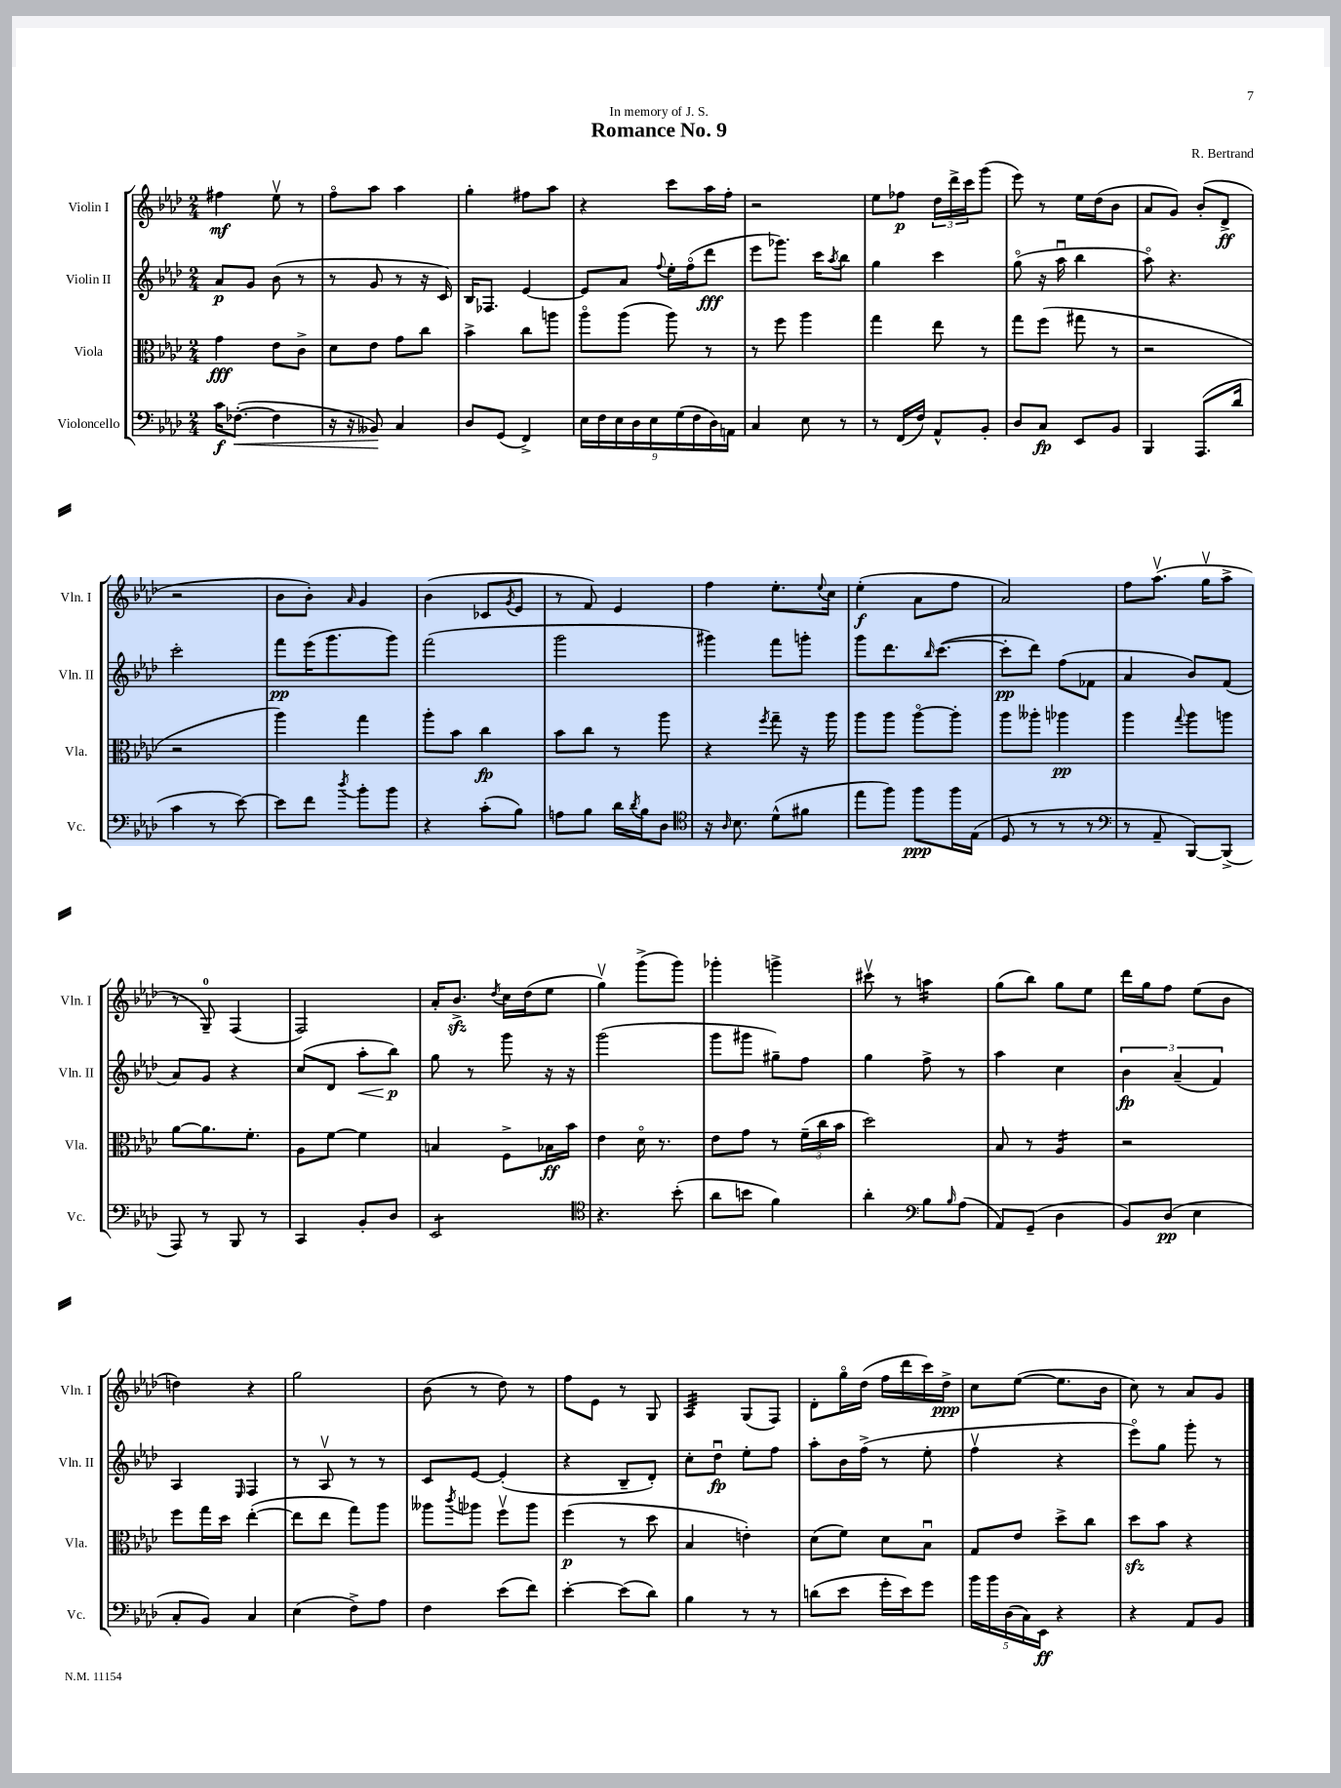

**kern	**kern	**kern	**kern
*staff4	*staff3	*staff2	*staff1
*clefF4	*clefC3	*clefG2	*clefG2
*k[b-e-a-d-]	*k[b-e-a-d-]	*k[b-e-a-d-]	*k[b-e-a-d-]
*M2/4	*M2/4	*M2/4	*M2/4
16c	4g	8a-	4ff#
([8.F-'	.	.	.
.	.	8g	.
4F-]	8e-	(8b-	8ee-v
.	8c^	8r	8r
=	=	=	=
16r	8d-	8r	8ffo
16r	.	.	.
8BB--)	8e-	8g	8aa-
4C	8g	8r	4aa-
.	8cc	16r	.
.	.	16c)	.
=	=	=	=
8D-	4b-^	16B-	4gg'
.	.	8.F-	.
(8GG	.	.	.
4FF^)	8cc	[4e-	8ff#
.	8aa	.	8aa-
=	=	=	=
18E-	8aa-o	8e-]	4r
18F	.	.	.
18E-	.	.	.
.	(8aa-	8a-	.
18D-	.	.	.
18E-	.	.	.
.	.	8qqff	.
.	8aa-)	16ee-'	8ccc
(18G	.	.	.
.	.	(16ffo	.
18F	.	.	.
.	8r	8ddd-	16aa-
18D-)	.	.	.
.	.	.	16ff'
18AA	.	.	.
=	=	=	=
4C	8r	8eee-	2r
.	8ff	8.ggg-)	.
8E-	4aa-	.	.
.	.	16ccc	.
.	.	8qaa-	.
8r	.	8bb-	.
=	=	=	=
8r	4gg	4gg	8ee-
(16FF	.	.	8ff-
16F)	.	.	.
8AA-^^	8ee-	4ccc	24dd-
.	.	.	24ddd-^
.	.	.	24ccc
8BB-'	8r	.	(8ggg
=	=	=	=
8D-	8gg	(8ggo	8eee-)
8C	(8ff	16r	8r
.	.	16aa-u	.
8EE-	8gg#	4bb-	16ee-
.	.	.	(16dd-
8BB-	8r	.	8b-
=	=	=	=
4BBB-	2r	8aa-o)	8a-
.	.	4.r	8g)
(8.AAA-	.	.	(8b-'
.	.	.	8d-^
16d-	.	.	.
=	=	=	=
4c	2r	2ccc'	2r
8r	.	.	.
[8e-)	.	.	.
=	=	=	=
8e-]	4aa-)	8fff	8b-
8f	.	(16eee-	8b-')
.	.	8.ggg	.
8qdd-	.	.	16qqa-
8b-'	4gg	.	4g
8b-	.	8ggg)	.
=	=	=	=
4r	8aa-'	(2fff	(4b-
.	8b-	.	.
(8c'	4cc	.	8c-
.	.	.	8qg
8B-)	.	.	8e-
=	=	=	=
8A	8b-	2ggg	8r
8B-	8cc	.	8f)
16d-	8r	.	4e-
8qd-	.	.	.
16B-	.	.	.
8D-	8aa-	.	.
=	=	=	=
*clefC4	*	*	*
16r	4r	4ggg#)	4ff
16qqA-	.	.	.
8.B-	.	.	.
.	8qff	.	.
(8d-^^	8gg~	8fff	8.ee-'
8f#	16r	8ggg'	.
.	.	.	8qqee-
.	16aa-	.	16cc
=	=	=	=
8ee-	8aa-	8ggg	(4ee-'
8ff)	8aa-	8.ddd-	.
8ff	[8aa-o	.	8a-
.	.	16qqbb-	.
.	.	([8.ccc	.
16ff	8aa-']	.	8ff
(16E-	.	.	.
=	=	=	=
8D-	8aa-	8ccc']	2a-)
8r	8aa--'	8ddd-)	.
8r	4aa-	(8ff	.
8r	.	8f-	.
=	=	=	=
*clefF4	*	*	*
8r	4aa-	4a-	8ff
8AA-~	.	.	(8.aa-v
.	8qqgg	.	.
[8BBB-)	8aa-	8b-)	.
.	.	.	16ggv
(8BBB-^]	8aa	(8f	8aa-^
=	=	=	=
8AAA-)	[8a-	8a-)	8r
8r	8.a-]	8g	8G~)
8BBB-	.	4r	(4F
.	8.f'	.	.
8r	.	.	.
=	=	=	=
4CC	8A-	(8cc	2F)
.	[8f	8d-	.
8BB-'	4f]	8aa-'	.
8D-	.	8bb-)	.
=	=	=	=
2EE-	4B	8gg	16a-'
.	.	.	8.b-^
.	.	8r	.
.	.	.	8qdd-
.	8F^	8ggg	16cc
.	.	.	(16dd-
.	16B-	16r	8ee-
.	16b-	16r	.
=	=	=	=
*clefC4	*	*	*
4.r	4e-	(2ggg	4ggv)
.	16d-o	.	(8ggg^
.	8.r	.	.
(8b-'	.	.	8ggg)
=	=	=	=
8a-	8e-	8ggg	4ggg-'
8b	8g	8ggg#	.
4f)	8r	8gg#~)	4ggg^
.	(24f~	8ff	.
.	24cc	.	.
.	24b-	.	.
=	=	=	=
4a-'	2dd-)	4gg	8ccc#v
.	.	.	8r
*clefF4	*	*	*
8B-	.	8ff^	4aa
16qqB-	.	.	.
(8A-	.	8r	.
=	=	=	=
8AA-)	8B-	4aa-	(8gg
(8GG~	8r	.	8bb-)
4D-	4A-	4cc	8gg
.	.	.	8ee-
=	=	=	=
8BB-)	2r	6b-	16ddd-
.	.	.	16gg
(8D-	.	.	8ff
.	.	(6a-~	.
4E-	.	.	(8ee-
.	.	6f)	.
.	.	.	8b-
=	=	=	=
8C'	8ff	4A-	4dd)
8BB-)	16gg	.	.
.	16dd-	.	.
.	.	16qqE-	.
4C	([4ee-'	4F	4r
=	=	=	=
(4E-	8ee-]	8r	2gg
.	8ee-	8A-v	.
8F^)	8gg)	8r	.
8A-	8aa-	8r	.
=	=	=	=
4F	8aa--	8c	(8b-
.	8qccc	.	.
.	8aa-	[8e-	8r
(8e-	8ffv	(4e-']	8dd-)
8f)	8aa-	.	8r
=	=	=	=
[4e-'	(4ff	4r	8ff
.	.	.	8e-
(8e-]	8r	8B-~	8r
8d-)	8dd-	8d-')	8G
=	=	=	=
4B-	4B-	8cc'	4A-
.	.	8dd-u	.
8r	4e')	8ee-'	(8G
8r	.	8ff	8F)
=	=	=	=
(8d	(8d-	8aa-'	8d-'
8e-	8f)	16b-	16ggo
.	.	(16ff^	(16dd-
16g'	8d-	8r	16ff
16e-)	.	.	16ddd-
8g	8B-u	8ee-'	16ccc)
.	.	.	16dd-^
=	=	=	=
20b-	8G	4ffv	8cc
20b-	.	.	.
(20D-	.	.	.
.	8e-	.	([8ee-
20C)	.	.	.
20EE-	.	.	.
4r	8dd-^	4r	8.ee-]
.	8cc	.	.
.	.	.	16b-
=	=	=	=
4r	8dd-	8eee-o)	8cc)
.	8b-	8gg	8r
8AA-	4r	8ggg'	8a-
8BB-	.	8r	8g
==	==	==	==
*-	*-	*-	*-
